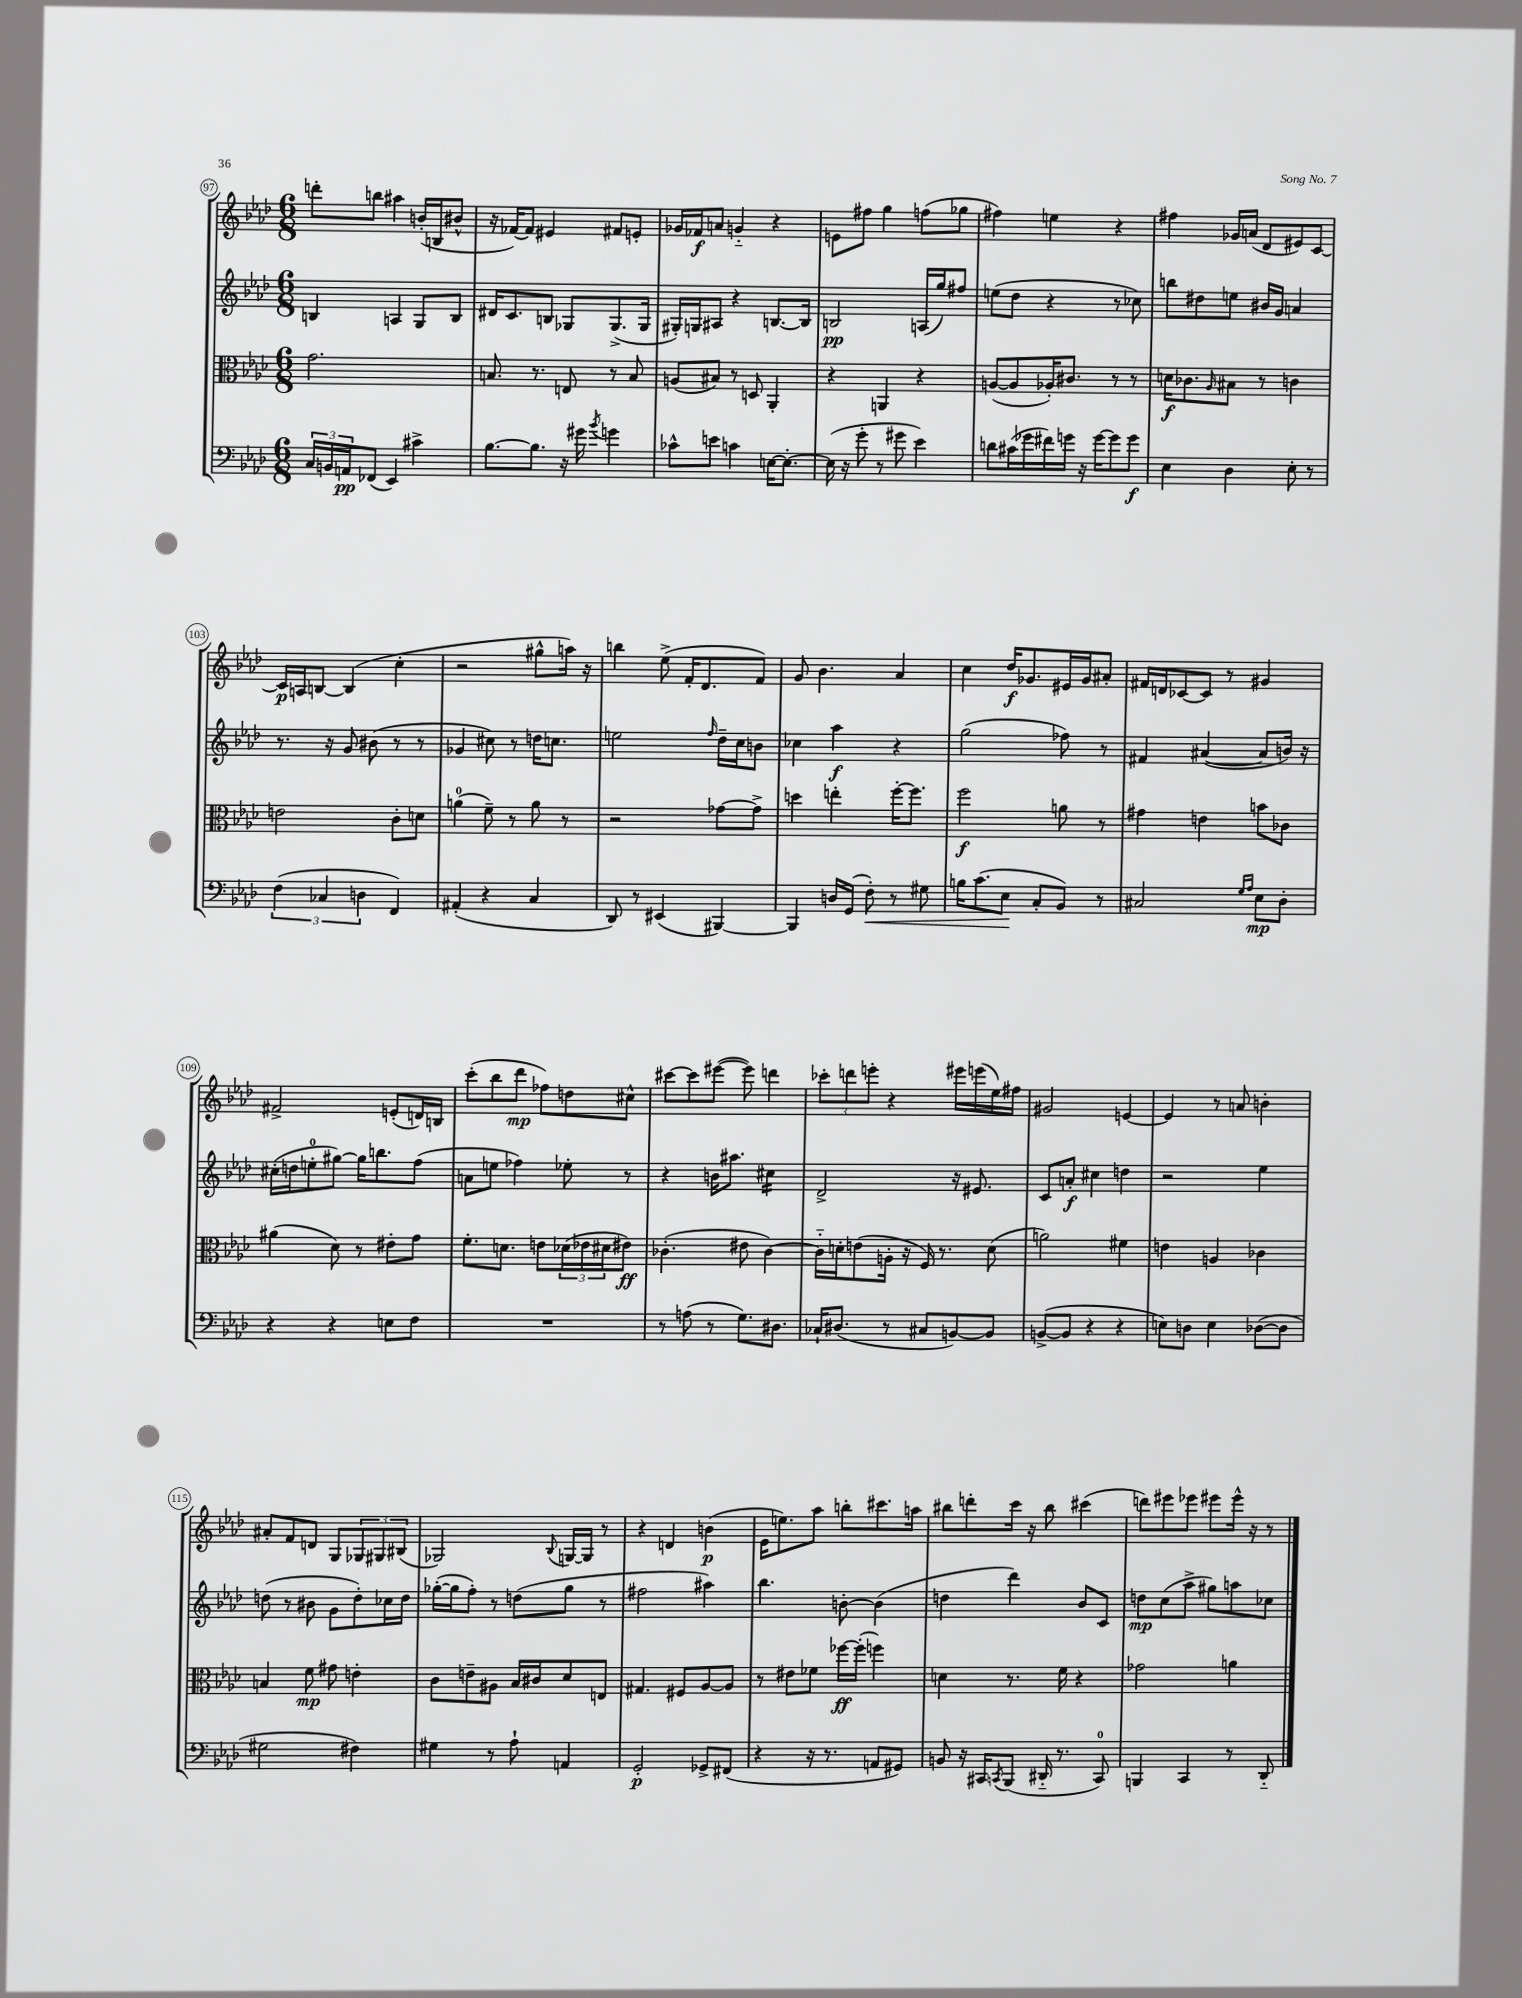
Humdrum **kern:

**kern	**kern	**kern	**kern
*staff4	*staff3	*staff2	*staff1
*clefF4	*clefC3	*clefG2	*clefG2
*k[b-e-a-d-]	*k[b-e-a-d-]	*k[b-e-a-d-]	*k[b-e-a-d-]
*M6/8	*M6/8	*M6/8	*M6/8
24C	2.g	4B	8ddd'
24BB	.	.	.
24AA	.	.	.
(8FF-	.	.	8bb
4EE-)	.	4A	4aa#
4c#^	.	8G	(16b'
.	.	.	16B
.	.	8B	8b#^^
=	=	=	=
[8.B-	8.B	16d#	16r
.	.	8.c	[16f-)
.	.	.	8f-]
8.B-]	8.r	.	.
.	.	8B	4e#
16r	8E	8G-	.
16g#	.	.	.
8qb-	.	.	.
4g	8r	(8.G-^	8f#
.	8B	.	8e'
.	.	16G-	.
=	=	=	=
8c-^^	(8A	16G#')	16g-
.	.	16G	16f-
8e	8B#)	8A#	8a
4c	8r	4r	4g'~
.	8D	.	.
[16E	4AA-'	[8.B	4r
8.E'_	.	.	.
.	.	16B]	.
=	=	=	=
(16E]	4r	2B	8e
16r	.	.	.
8g'	.	.	8ff#
8r	4AA	.	4gg
8g#	.	.	.
4e-)	4r	(16A	(8ff
.	.	16gg)	.
.	.	8ff#	8gg-
=	=	=	=
8d	([8A	(8ee	4ff#)
(16c#	8A]	8dd-	.
16g-	.	.	.
16f#)	16A-')	4r	4ee
16g	8.c#	.	.
16r	.	.	.
[16g	.	.	.
8g]	8r	8r	4r
8g	8r	8cc-)	.
=	=	=	=
4E-	16d	8bb	4ff#
.	8.c-	.	.
.	.	8dd#	.
.	16qqA-	.	.
4D-	8B#	8ee	16g-
.	.	.	(16a
.	8r	16b#	8d-
.	.	16g	.
8E-'	4c	4a	8e#)
8r	.	.	[8c
=	=	=	=
(6F	2e	8.r	16c]
.	.	.	16A
.	.	.	[8B
6C-	.	.	.
.	.	16r	.
.	.	8g	(4B]
6D	.	.	.
.	.	(8b#	.
4FF)	8c'	8r	4cc'
.	8d	8r	.
=	=	=	=
(4AA#'	(4a	4g-	2r
4r	8f~)	8cc#)	.
.	8r	8r	.
4C	8a	16dd	8gg#^^
.	.	8.cc	.
.	8r	.	16aa)
.	.	.	16r
=	=	=	=
8DD-)	2r	2ee	4bb
8r	.	.	.
(4EE#	.	.	(8ee-^
.	.	.	16f'
.	.	.	8.d-
.	.	16qqff	.
[4BBB#)	[8g-	16dd-~	.
.	.	16cc	.
.	8g-^]	8b	8f)
=	=	=	=
4BBB#]	4dd	4cc-	8g
.	.	.	4.b-
16D	4ee'	4aa-	.
(16GG	.	.	.
8F')	.	.	.
8r	[16ff'	4r	4a-
.	8.ff]	.	.
8G#	.	.	.
=	=	=	=
16B	2ff	(2gg	4cc
(8.c	.	.	.
8E-	.	.	16dd-
.	.	.	8.g-
8C'	.	.	.
8BB-)	8a	8ff-)	16e#
.	.	.	16g-
8r	8r	8r	8a#'
=	=	=	=
2C#	4g#	4f#	16f#
.	.	.	16d
.	.	.	[8c-
.	4e	([4a#	8c-]
.	.	.	8r
16qqG	.	.	.
16qqA-	.	.	.
8E-	8b	8a#]	4g#
8D-'	8c-	16b)	.
.	.	16r	.
=	=	=	=
4r	(4a#	(16cc#'	2f#^
.	.	16dd	.
.	.	8ee'	.
4r	8d-)	[8gg#)	.
.	8r	16gg#]	.
.	.	8.bb	.
8E	8e#'	.	(8e'
8F	8g	(8ff	16d)
.	.	.	16B
=	=	=	=
2.r	8.f'	8a	(8ccc'
.	.	8ee	8bb-
.	8.d	.	.
.	.	4ff-)	8ddd-
.	8e	.	8ff-)
.	(24d-	8ee-'	8dd
.	24e-	.	.
.	24d#	.	.
.	8e#)	8r	8cc#^^
=	=	=	=
8r	(4.c-'	4r	[8ccc#
(8A	.	.	8ccc#]
8r	.	16b	([8eee#
.	.	8.aa#	.
8.G)	8e#	.	8eee#])
.	[4c-)	4cc#	4ddd
8.D#	.	.	.
=	=	=	=
16C-`	16c-'~]	2d-^	12ccc-'
(8.D#	16d'	.	.
.	.	.	12ddd
.	(8e	.	.
.	.	.	12eee'
8r	16A'	.	4r
.	16r	.	.
8C#	16F)	.	.
.	8.r	.	.
[8BB)	.	16r	16eee#
.	.	8.e#	(16eee
8BB]	(8d	.	16ee-)
.	.	.	16ff#
=	=	=	=
([8BB^	2a)	8c	2g#
8BB]	.	8a'	.
4r	.	4cc#	.
4r	4f#	4dd	[4e
=	=	=	=
8E)	4e	2r	4e]
8D	.	.	.
4E	4A	.	8r
.	.	.	8a
([8D-	4c-	4ee-	4b'
8D-]	.	.	.
=	=	=	=
2G#	4B	(8dd	8a#'
.	.	8r	8f
.	8f	8b#	8d
.	8g#	8g	8G
4F#)	4e'	8dd')	12G-
.	.	.	12G#
.	.	16cc-	.
.	.	.	(12B#
.	.	16dd	.
=	=	=	=
4G#	8c	([16gg-'	2G-)
.	.	16gg-]	.
.	8e~	8ff')	.
8r	8A#	8r	.
8A-`	16B-	(8dd	.
.	16c#	.	.
.	.	.	8qqB-
4AA	8d-	8gg-	[16G
.	.	.	16G]
.	8E	8r	8r
=	=	=	=
2GG'	4.G#	2ff#	4r
.	.	.	4d
.	8F#	.	.
8GG-^	[8A-	4aa#)	(4b
(8FF#	8A-]	.	.
=	=	=	=
4r	8r	4.bb-	16e-
.	.	.	8.ee)
.	8e#	.	.
16r	8f-	.	8aa-
8.r	.	.	.
.	[16ff-	[8b'	8bb'
.	(16ff-']	.	.
8AA	4ff)	(4b]	8.ccc#
8GG#)	.	.	.
.	.	.	16aa
=	=	=	=
8BB	4d	4dd	8bb#
16r	.	.	8ddd'
16CC#	.	.	.
8qCC	.	.	.
(8BBB-	8.r	4ddd-)	16ccc
.	.	.	16r
16DD#'~	.	.	8bb#
8.r	16f	.	.
.	4r	8b-	(4ccc#
8CC)	.	8c	.
=	=	=	=
4BBB	2g-	8dd	8ddd)
.	.	(8cc	8eee#
4CC	.	8aa-^	8eee-
.	.	8gg#)	8eee#
8r	4a	8aa	16eee#^^
.	.	.	16r
8DD-'~	.	8cc-	8r
==	==	==	==
*-	*-	*-	*-
